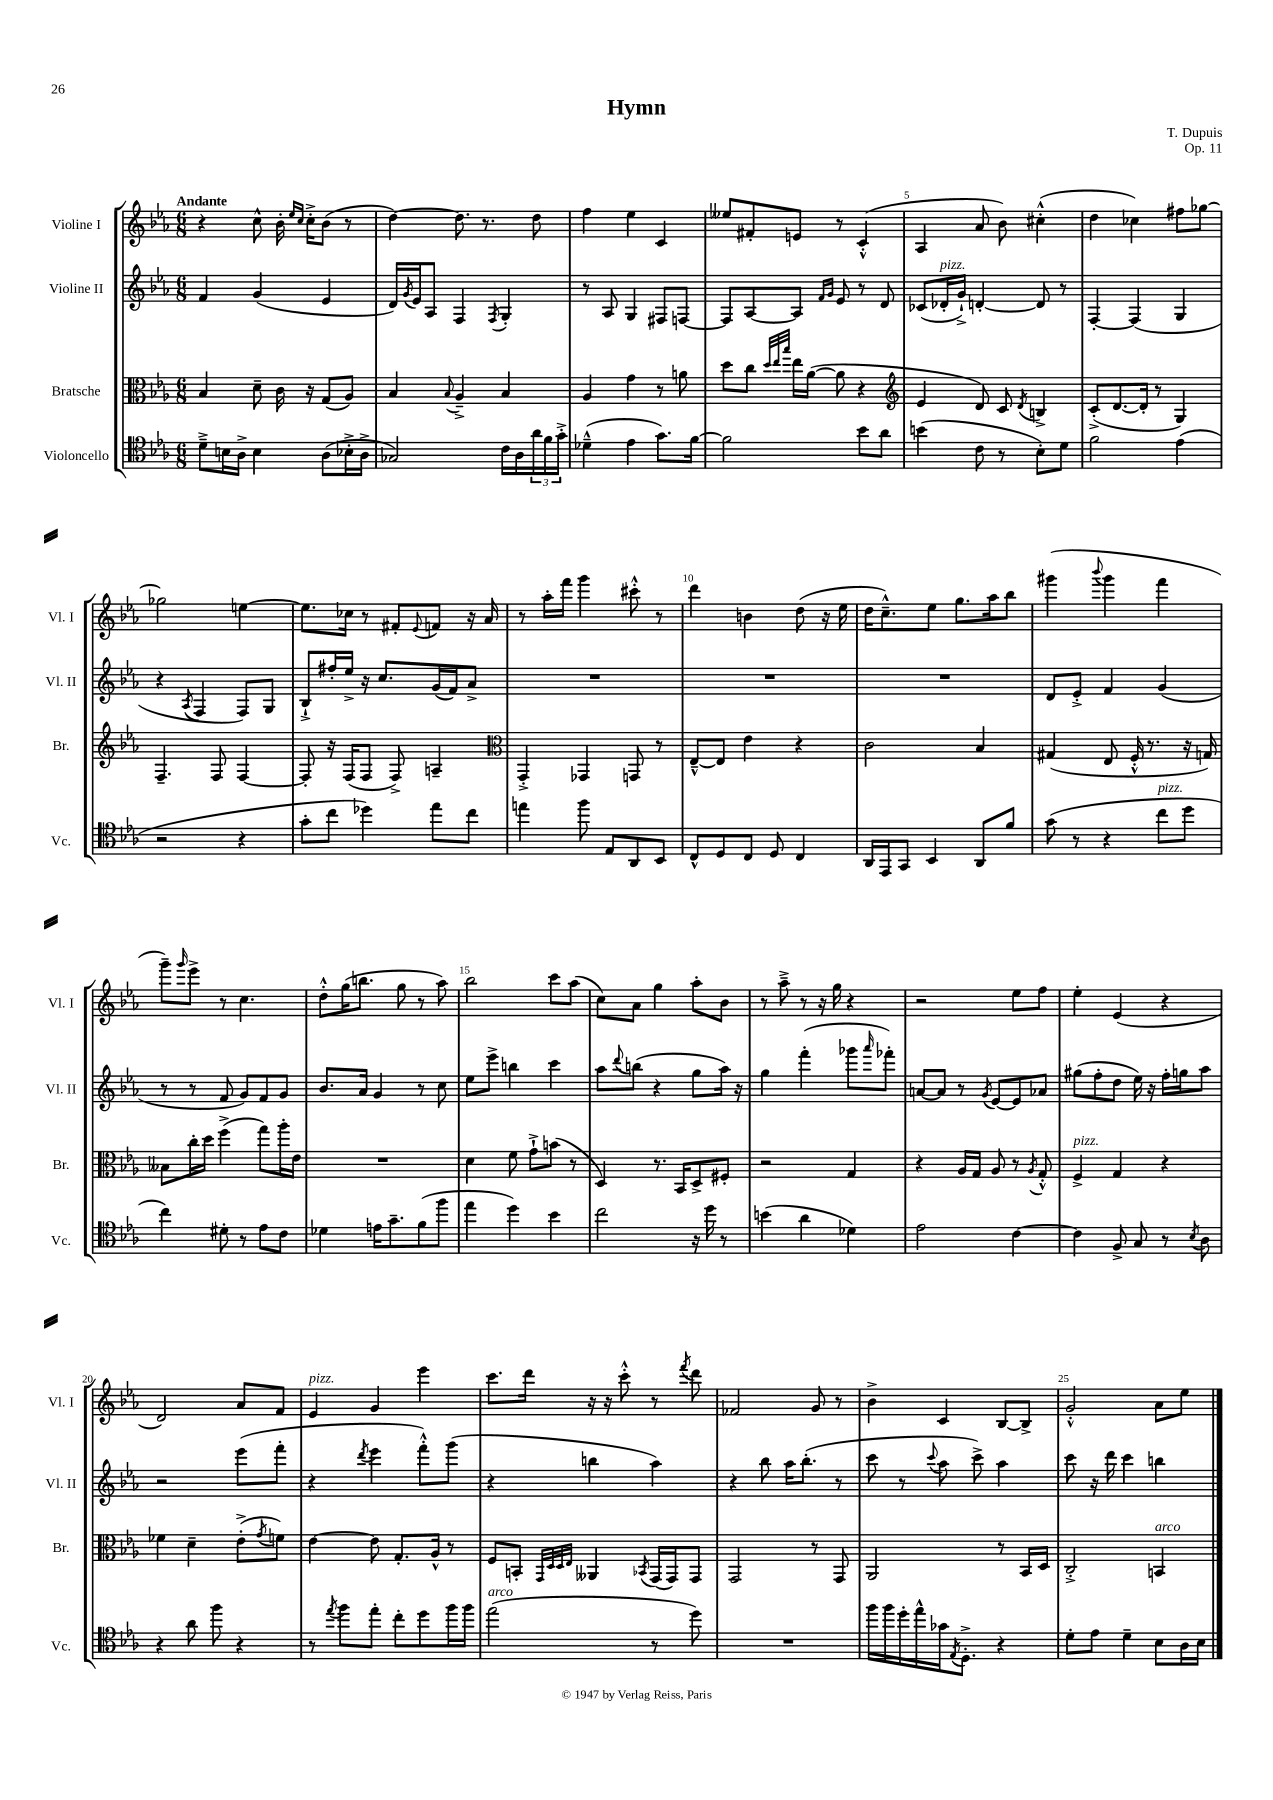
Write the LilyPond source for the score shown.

\header { title = "Hymn" composer = "T. Dupuis" opus = "Op. 11" }
<<
\new StaffGroup <<
\new Staff = "s0" \with { instrumentName = "Violine I" shortInstrumentName = "Vl. I" } {
    \clef treble \key ees \major \numericTimeSignature \time 6/8 \tempo "Andante"
    r4 c''8-^ bes'16-. \grace { ees''16 c''16 } c''16-.-> bes'8( r8 |
    d''4~) d''8. r8. d''8 |
    f''4 ees''4 c'4 |
    eeses''8 fis'8-. e'8 r8 c'4-.-^( |
    aes4 aes'8 bes'8) cis''4-.-^( |
    d''4 ces''4) fis''8 ges''8~ |
    ges''2 e''4~ |
    e''8. ces''16 r8 fis'8-. \appoggiatura { ees'8 } f'8 r16 aes'16 |
    r8 aes''16-. f'''16 g'''4 cis'''8-.-^ r8 |
    d'''4 b'4 d''8( r16 ees''16 |
    d''16 c''8.---^) ees''8 g''8. aes''16 bes''8 |
    gis'''4( \appoggiatura { bes'''8 } gis'''4 f'''4 |
    g'''8--) \grace { g'''16 } ees'''8-> r8 c''4. |
    d''8-.-^ g''16( b''8. g''8 r8 aes''8) |
    bes''2 c'''8 aes''8( |
    c''8) aes'8 g''4 aes''8-. bes'8 |
    r8 aes''8---> r8 r16 g''16 r4 |
    r2 ees''8 f''8 |
    ees''4-. ees'4( r4 |
    d'2) aes'8 f'8 |
    ees'4^\markup { \italic "pizz." } g'4 ees'''4 |
    c'''8. d'''16 r16 r16 c'''8-.-^ r8 \acciaccatura { f'''8 } d'''8 |
    fes'2 g'8 r8 |
    bes'4-> c'4 bes8~ bes8-> |
    g'2-.-^ aes'8 ees''8 \bar "|." |
}
\new Staff = "s1" \with { instrumentName = "Violine II" shortInstrumentName = "Vl. II" } {
    \clef treble \key ees \major \numericTimeSignature \time 6/8
    f'4 g'4( ees'4 |
    d'16) \acciaccatura { g'8 } ees'16 aes8 f4 \acciaccatura { f8 } g4-. |
    r8 aes8 g4 fis8 f8~ |
    f8 aes8~ aes8 \grace { f'16 g'16 } ees'8 r8 d'8 |
    ces'8( des'16-.^\markup { \italic "pizz." } g'16-!->) d'4~-. d'8 r8 |
    f4~-. f4( g4 |
    r4 \acciaccatura { aes8 } f4 f8) g8 |
    bes8-!-> fis''16-. ees''16-> r16 c''8. g'16( f'16) aes'8-> |
    R2. |
    R2. |
    R2. |
    d'8 ees'8-.-> f'4 g'4( |
    r8 r8 f'8 g'8) f'8 g'8 |
    bes'8. aes'16 g'4 r8 c''8 |
    ees''8 ees'''8-> b''4 c'''4 |
    aes''8 \appoggiatura { d'''8 } b''8( r4 g''8 aes''16) r16 |
    g''4 f'''4-.( ges'''8 \grace { aes'''16 } fes'''8-.) |
    a'8~ a'8 r8 \acciaccatura { g'8 } ees'8~ ees'8 aes'8 |
    gis''8( f''8-. d''8 ees''16) r16 f''16-. g''16 aes''8 |
    r2 ees'''8( f'''8-. |
    r4 \acciaccatura { d'''8 } ees'''4 f'''8-.-^) g'''8( |
    r4 b''4 aes''4) |
    r4 bes''8 aes''16 bes''8.-.( r8 |
    c'''8 r8 \appoggiatura { c'''8 } aes''8 c'''8->) aes''4 |
    c'''8 r16 d'''16 c'''4 b''4 \bar "|." |
}
\new Staff = "s2" \with { instrumentName = "Bratsche" shortInstrumentName = "Br." } {
    \clef alto \key ees \major \numericTimeSignature \time 6/8
    bes4 d'8-- c'16 r16 g8( aes8) |
    bes4 \appoggiatura { bes8 } aes4---> bes4 |
    aes4 g'4 r8 a'8 |
    d''8 c''8 \grace { d''32 ees''32 bes''32 } ees''16 aes'16~( aes'8 r4 |
    \clef treble ees'4 d'8) c'8 \acciaccatura { d'8 } b4-> |
    c'8-.->( d'8.~ d'16-. r8 g4) |
    f4.-- f8 f4~ |
    f8-. r16 f16( f8 f8->) a4-- |
    \clef alto g,4-.-> ges,4 g,8 r8 |
    ees8~---^ ees8 ees'4 r4 |
    c'2 bes4 |
    gis4( ees8 f16-.-^ r8. r16 g16) |
    beses8 c''16-. d''16 f''4->( g''8) aes''16-. ees'16 |
    R2. |
    d'4 f'8 g'8-!-> b'8( r8 |
    d4) r8. bes,16 d8-> fis8-. |
    r2 g4 |
    r4 aes16 g16 aes8 r8 \acciaccatura { aes8 } g8-.-^ |
    f4->^\markup { \italic "pizz." } g4 r4 |
    fes'4 d'4-- ees'8-.->( \acciaccatura { g'8 } f'8) |
    ees'4~ ees'8 g8.-. aes16-^ r8 |
    f8 b,8-. \grace { g,32 d32 d32 ees32 } aeses,4 \acciaccatura { bes,8 } g,16( g,16) g,8 |
    g,2 r8 g,8 |
    aes,2 r8 bes,16 d16 |
    c2-.-> b,4^\markup { \italic "arco" } \bar "|." |
}
\new Staff = "s3" \with { instrumentName = "Violoncello" shortInstrumentName = "Vc." } {
    \clef tenor \key ees \major \numericTimeSignature \time 6/8
    d'8---> b16 aes16-> b4 aes8( bes16-.-> aes16-> |
    ges2) c'16 aes16 \tuplet 3/2 { aes'16 f'16 g'16-.-> } |
    des'4---^( ees'4 g'8.) f'16~ |
    f'2 bes'8 aes'8 |
    b'4( c'8 r8 bes8-.) d'8 |
    f'2 ees'4( |
    r2 r4 |
    g'8-. c''8 des''4) ees''8 c''8 |
    e''4 f''8 ees8 aes,8 bes,8 |
    c8-^ d8 c8 d8 c4 |
    aes,16 ees,16 g,8 bes,4 aes,8 f'8 |
    g'8( r8 r4 c''8^\markup { \italic "pizz." } d''8 |
    c''4) dis'8-. r8 ees'8 c'8 |
    des'4 e'16 g'8.-- f'8( f''8 |
    ees''4 d''4) bes'4 |
    c''2 r16 d''16 r8 |
    b'4( aes'4 des'4) |
    ees'2 c'4~ |
    c'4 f8-> g8 r8 \acciaccatura { bes8 } aes8 |
    r4 aes'8 f''8 r4 |
    r8 \acciaccatura { ees''8 } f''8 ees''8-. c''8-. d''8 f''16 f''16 |
    ees''2^\markup { \italic "arco" }( r8 d''8) |
    R2. |
    f''16 f''16 d''16-. ees''16-^ ges'16 \acciaccatura { ees8 } d8.-.-> r4 |
    d'8-. ees'8 d'4-- bes8 aes16 bes16 \bar "|." |
}
>>
>>
\layout { \context { \Score \override BarNumber.break-visibility = ##(#f #t #t) barNumberVisibility = #(every-nth-bar-number-visible 5) } }
